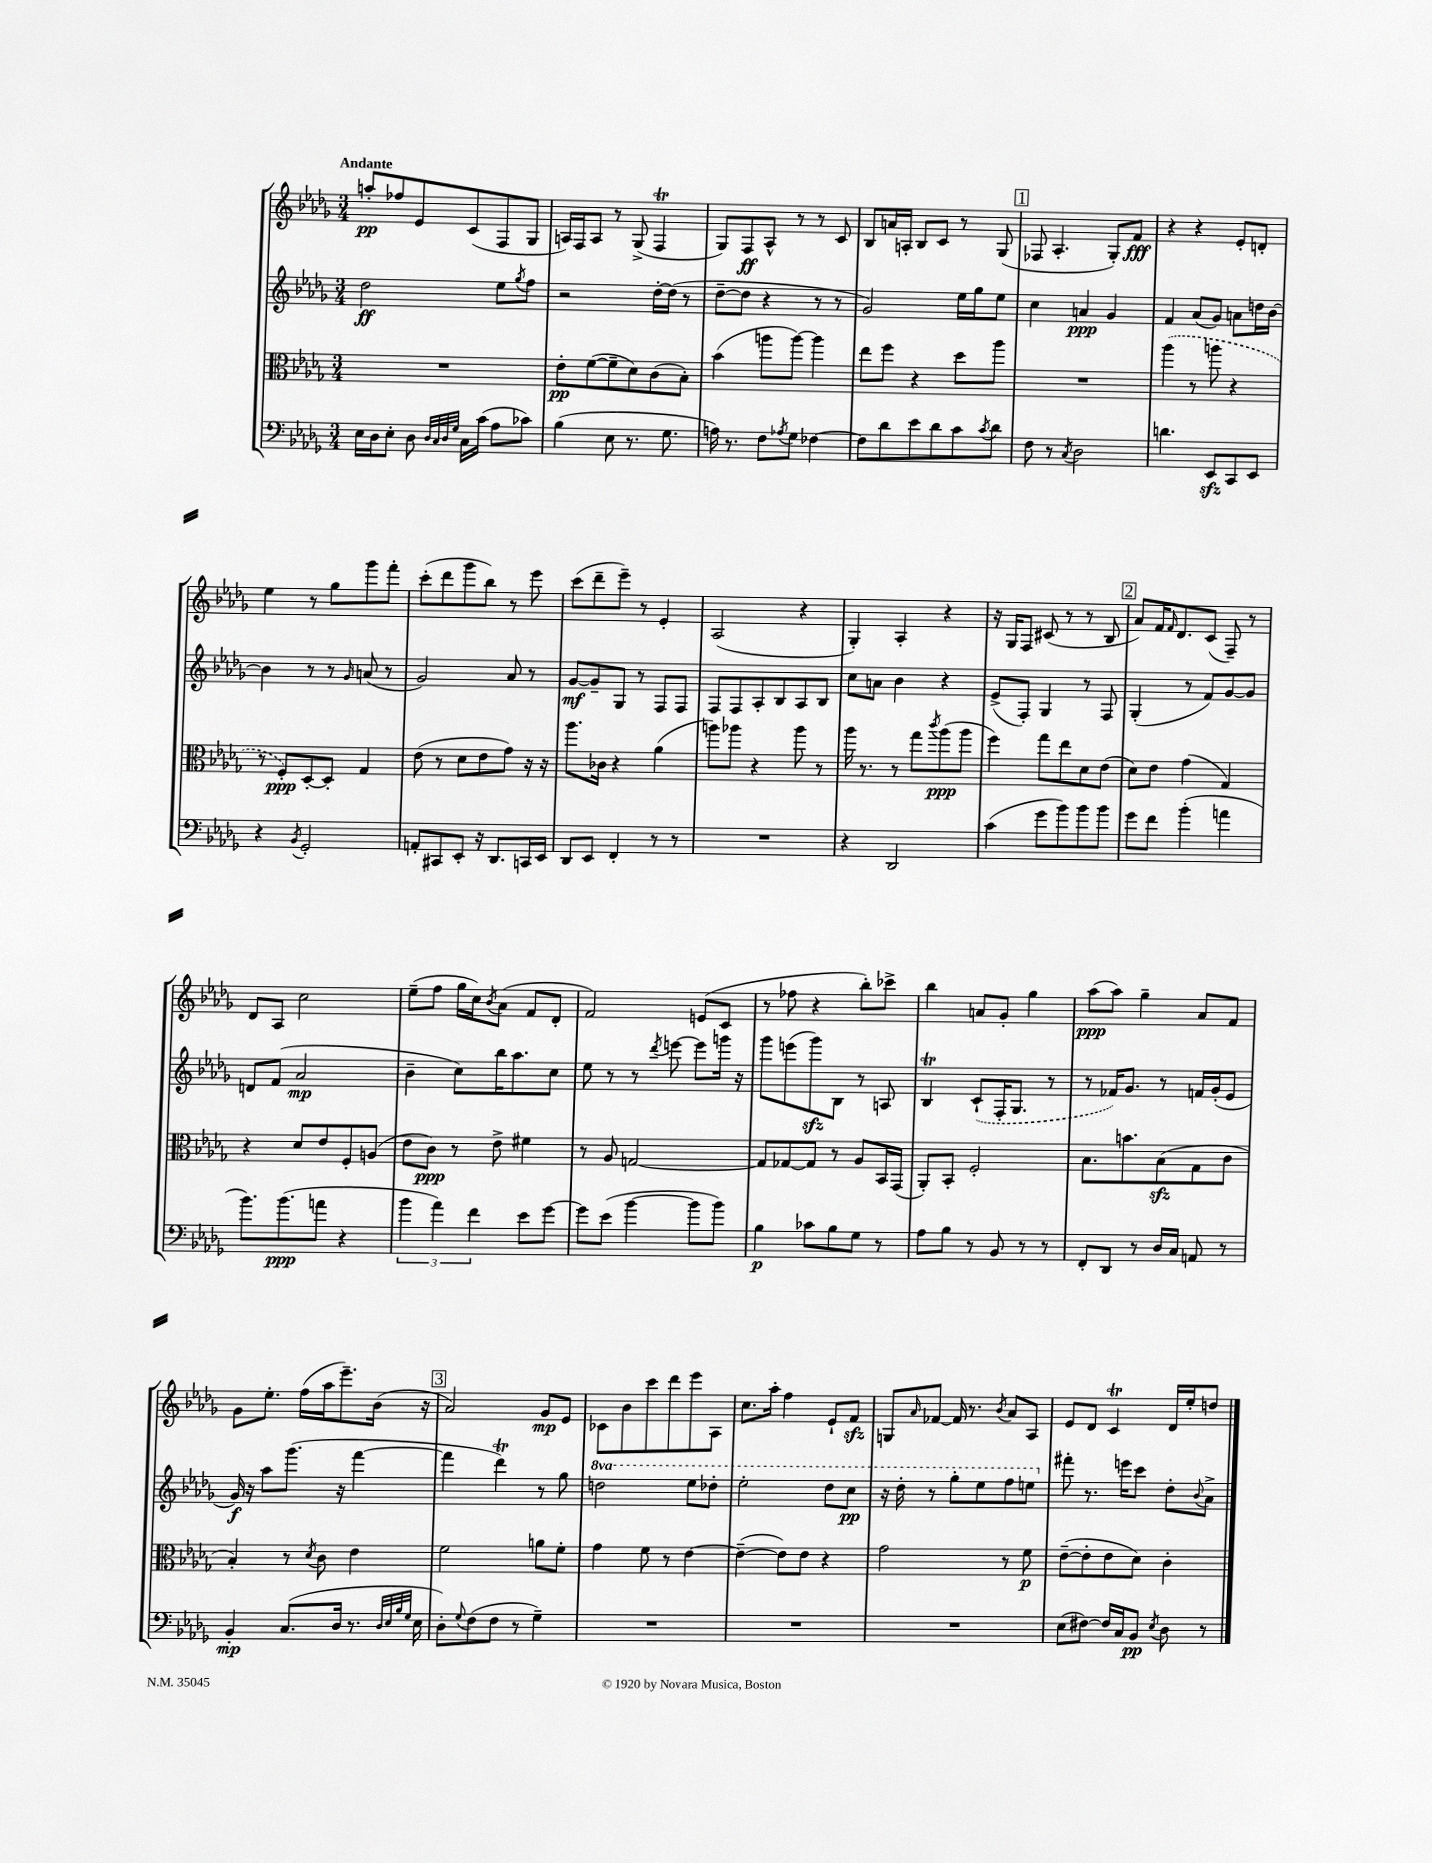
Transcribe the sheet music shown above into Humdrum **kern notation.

**kern	**kern	**kern	**kern
*staff4	*staff3	*staff2	*staff1
*clefF4	*clefC3	*clefG2	*clefG2
*k[b-e-a-d-g-]	*k[b-e-a-d-g-]	*k[b-e-a-d-g-]	*k[b-e-a-d-g-]
*M3/4	*M3/4	*M3/4	*M3/4
16E-\LL	2.r	2dd-\	8aa'/L
16D-\J	.	.	.
8E-'\J	.	.	8ff-/
8D-\	.	.	8e-/
32qqD-/LLL	.	.	.
32qqC/	.	.	.
32qqD-/	.	.	.
32qqG-/JJJ	.	.	.
16C\LL	.	.	(8c/
(16c\JJ	.	.	.
8A-\L	.	8ee-\L	8F/
.	.	8qgg-/	.
8c-\J)	.	8ff\J	8G-/J
=	=	=	=
(4B-\	8e-'\L	2r	16A/LL)
.	.	.	16F/J
.	([8f\	.	8A/J
8E-\	8f~\]	.	8r
8.r	8d-\)	.	(8G-^/
.	(8c\	[16dd-'\LL	4F/
8.G-\	.	(16dd-\]JJ	.
.	8B-'\J)	8r	.
=	=	=	=
16A\)	(4b-\	[8dd-~\L	8G-/L)
8.r	.	.	.
.	.	8dd-\]J	8F/
8F\L	8aa\L	4r	8A-^^/J
8qA-/	.	.	.
8G-\J	[8aa\J)	.	8r
[4F-\	4aa\]	8r	8r
.	.	8r	8c/
=	=	=	=
8F-\]L	8ee-\L	2g-/)	8B-/L
8d-\	8ff\J	.	16a/L
.	.	.	16A'/JJ
8e-\	4r	.	8B-/L
8d-\	.	.	8c/J
8c\	8dd-\L	16ee-\LL	8r
.	.	16gg-\J	.
8qc/	.	.	.
8d-\J	8aa-\J	8ee-\J	(8G-/
=	=	=	=
8F\	2.r	4cc\	8F-/
8r	.	.	4.A-'/
8qC/	.	.	.
2D-\	.	4a/	.
.	.	4g-/	8G-'/L)
.	.	.	8f/J
=	=	=	=
4.d\	(4aa-\	4f/	4r
.	8r	(8a-/L	4r
8EE-/L	8aa\	8g-/J)	.
8CC/	4r	8a\L	8e-'/L
8EE-/J	.	16dd\L	8d'/J
.	.	[16b-\JJ	.
=	=	=	=
4r	8r	4b-\]	4ee-\
.	8F'/L)	.	.
8qBB-/	.	.	.
2GG-'/	[8D-'/	8r	8r
.	8D-'/]J	8r	8gg-\L
.	.	16qqg-/	.
.	4G-/	(8a/	8ggg-\
.	.	8r	8fff'\J
=	=	=	=
8AA'/L	(8e-\	2g-/)	(8ccc'\L
8CC#/	8r	.	8ddd-\
8EE-'/J	8d-\L	.	8ggg-\
16r	8e-\	.	8bb-\J)
8.DD-/L	.	.	.
.	8g-\J)	8a-/	8r
16CC/L	16r	8r	8eee-\
16EE-/JJ	16r	.	.
=	=	=	=
8DD-/L	8.aa-\L	[8g-/L	(8ccc\L
8EE-/J	.	8g-~/]	8ddd-~\
.	16c-\Jk	.	.
4FF'/	4r	8G-/J	8eee-~\J)
.	.	8r	8r
8r	(4a-\	8F/L	4e-'/
8r	.	8F/J	.
=	=	=	=
2.r	8aa\L)	8F/L	(2A-/
.	8aa-\J	8F/	.
.	4r	8A-'/	.
.	.	8B-/	.
.	8aa-\	8A-/	4r
.	8r	8B-/J	.
=	=	=	=
4r	16aa-\	8cc\L	4G-'/)
.	8.r	.	.
.	.	8a\J	.
2DD-/	8r	4b-\	4A-'/
.	8gg-\L	.	.
.	8qccc/	.	.
.	(8aa-\	4r	4r
.	8aa-\J	.	.
=	=	=	=
(4c\	4ff\)	(8e-^/L	16r
.	.	.	16G-/LK
.	.	8F'/J)	8F/J
8g-\L	8gg-\L	4G-/	(8c#/
8b-\)	8ee-\	.	8r
8b-\	8d-\	8r	8r
8b-\J	(8e-\J	8F/	8B-/
=	=	=	=
8g-\L	8d-\L)	(4G-'/	8a-/L)
8f\J	8e-\J	.	16f/K
.	.	.	16qqf/
.	.	.	8.d-/
(4b-'\	(4g-\	8r	.
.	.	8f/L)	(8c/J
4a\	4G-/)	[8g-/	8F~/)
.	.	8g-/]J	8r
=	=	=	=
8.b-\L)	4r	8d/L	8d-/L
.	.	(8f/J	8A-/J
(8.b-\	.	.	.
.	8d-/L	2a-/	2cc\
8a\J	8e-/	.	.
4r	8F'/	.	.
.	(8A/J	.	.
=	=	=	=
6b-\	8e-\L	4b-~\	(8ee-~\L
.	8c\J)	.	8ff\J
6a-\)	.	.	.
.	8r	8cc\L)	16gg-\LL
.	.	.	16cc\J)
6f\	.	.	.
.	.	.	8qb-/
.	8e-^\	16bb-\K	(8a-\J
.	.	8.aa-\	.
8e-\L	4f#\	.	8f/L
[8g-\J	.	8cc\J	8d-'/J
=	=	=	=
8g-\]L	8r	8ee-\	2f/)
(8e-\J	8A-/	8r	.
[4b-\	[2G/	8r	.
.	.	8qddd-/	.
.	.	[8eee\	.
8b-\]L	.	8eee\]L	(8e/L
8b-\J)	.	16ggg\Jk	8c/J
.	.	16r	.
=	=	=	=
4B-\	8G/]L	8ggg-\L	8r
.	[8G-/	(8eee\	8ff-\
8c-\L	8G-/]J	8ggg-\)	4r
8B-\	8r	8B-\J	.
8G-\J	8A-/L	8r	8bb-'\L)
8r	16BB-/L	8A/	8ccc-^\J
.	(16GG-/JJ	.	.
=	=	=	=
8A-\L	8AA-'/L)	4B-/	4bb-\
8B-\J	8BB-'/J	.	.
8r	2F'/	(8c`/L	8a/L
8BB-/	.	16F'/K	8g-'/J
.	.	8.G-/J	.
8r	.	.	4gg-\
8r	.	8r	.
=	=	=	=
8FF'/L	8.B-\L	8r	(8aa-\L
8DD-/J	.	16f-/LK)	8aa-\J)
.	8.b\	8.g-/J	.
8r	.	.	4gg-~\
16D-/LL	(8B-\	8r	.
16C/JJ	.	.	.
8AA/	8G-\	16f/LL	8a-/L
.	.	(16g-'/J	.
8r	8c\J	8e-/J	8f/J
=	=	=	=
4BB-'/	4B-'/)	16g-/)	8g-\L
.	.	16r	.
.	.	8aa-\L	8.ee-'\J
(8.C/L	8r	(8.ggg-\J	.
.	.	.	(16ff\LL
.	8qd-/	.	.
.	8c\	.	16aa-\J
16D-/Jk	.	16r	8.eee-~\)
8.r	4e-\	[4fff\	.
.	.	.	(16b-\Jk
32qqD-/LLL	.	.	.
32qqE-/	.	.	.
32qqB-/	.	.	.
32qqG-/JJJ	.	.	.
16E-\	.	.	16r
=	=	=	=
8D-'\L)	2f\	4fff\]	2a-/)
8qqG-/	.	.	.
(8F\	.	.	.
8F\J	.	4ddd-\)	.
8r	.	.	.
4G-~\)	8a\L	8r	8g-/L
.	8f'\J	8gg-\	8e-/J
=	=	=	=
2.r	4g-\	2ddd\	8c-\L
.	.	.	8b-\
.	8f\	.	8ccc\
.	8r	.	8ddd-\
.	[4e-\	8eee-\L	8eee-\
.	.	8ddd-'\J	8A-\J
=	=	=	=
2.r	(4e-~\_	2eee-'\	8.cc\L
.	.	.	16aa-'\Jk
.	8e-\]L)	.	4ff\
.	8e-\J	.	.
.	4r	8ddd-\L	8e-`/L
.	.	8ccc\J	8f/J
=	=	=	=
2.r	2g-\	16r	8G/L
.	.	16ddd-'\	.
.	.	.	16qqa-/
.	.	8r	[8f-/J
.	.	8ggg-'\L	16f-/]
.	.	.	8.r
.	.	8eee-\	.
.	.	.	8qb-/
.	8r	8fff\	8a-/L
.	8f\	8eee\J	8A-/J
=	=	=	=
(8E-\L	([8e-~\L	8fff#'\	8e-/L
[8F#\J)	8e-'\]	8.r	8d-/J
16F#/]LL	8e-\	.	4c/
16C/J	.	16eee\LK	.
8BB-/J	8d-\J)	8ccc\J	.
8qE-/	.	.	.
8D-\	4c'\	8dd-'\L	16d-/LL
.	.	.	16ee-'/J
.	.	8qqb-/	.
8r	.	8a-^\J	8dd/J
==	==	==	==
*-	*-	*-	*-
